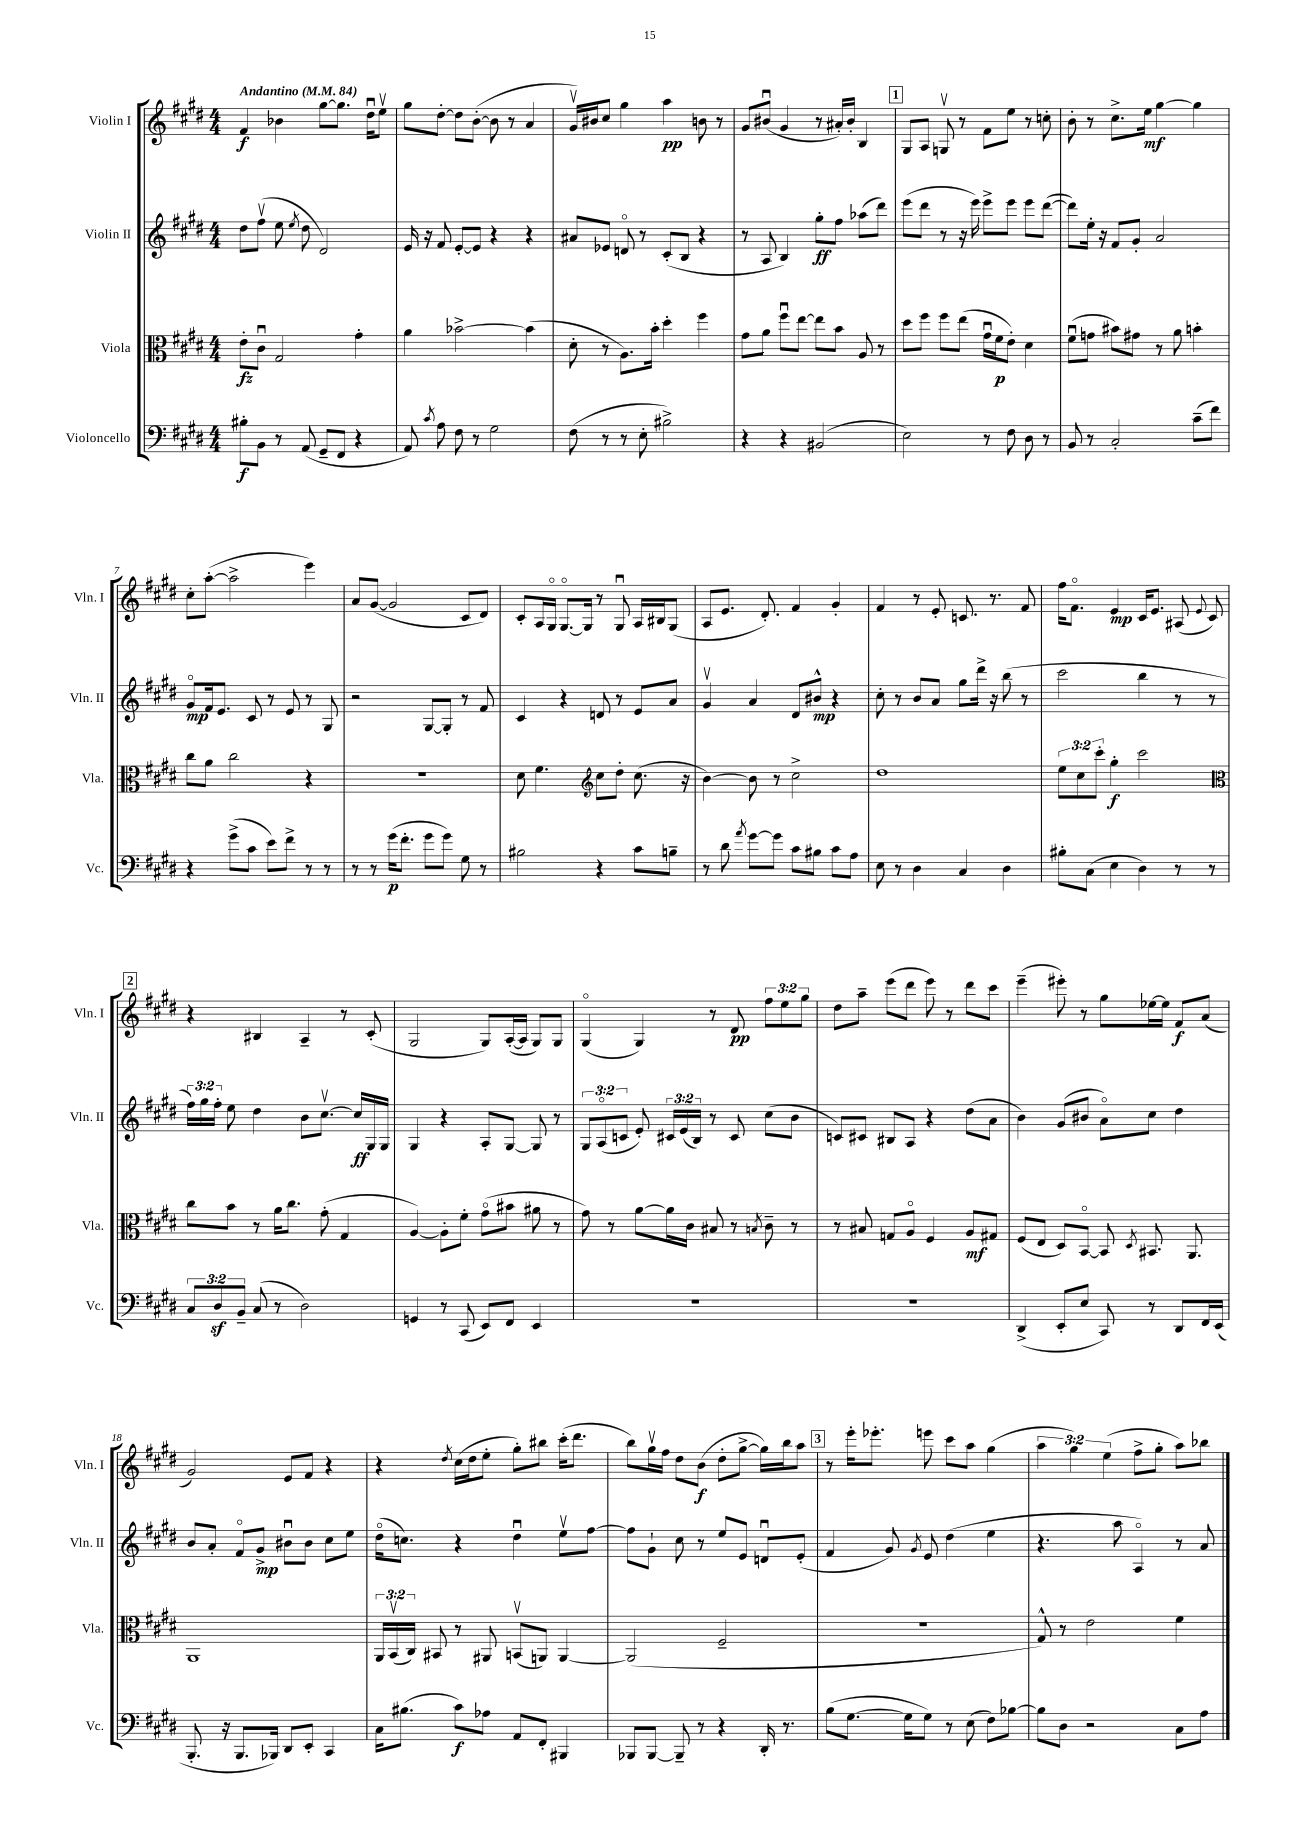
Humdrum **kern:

**kern	**dynam	**kern	**dynam	**kern	**dynam	**kern	**dynam
*part4	*part4	*part3	*part3	*part2	*part2	*part1	*part1
*staff4	*staff4	*staff3	*staff3	*staff2	*staff2	*staff1	*staff1
*I"Violoncello	*	*I"Viola	*	*I"Violin II	*	*I"Violin I	*
*I'Vc.	*	*I'Vla.	*	*I'Vln. II	*	*I'Vln. I	*
*clefF4	*	*clefC3	*	*clefG2	*	*clefG2	*
*k[f#c#g#d#]	*	*k[f#c#g#d#]	*	*k[f#c#g#d#]	*	*k[f#c#g#d#]	*
*M4/4	*	*M4/4	*	*M4/4	*	*M4/4	*
*MM84	*	*MM84	*	*MM84	*	*MM84	*
=1	=1	=1	=1	=1	=1	=1	=1
!	!	!	!	!	!	!LO:TX:a:B:t=Andantino	!
8B#X'\L	f	8e'\L	fz	8dd#\L	.	4f#/	f
8BB\J	.	8c#u\J	.	(8ff#v\J	.	.	.
8r	.	2G#/	.	8ee\	.	4b-X\	.
.	.	.	.	8qee/	.	.	.
(8AA/	.	.	.	8dd#\	.	.	.
8GG#~/L	.	.	.	2d#/)	.	[8gg#\L	.
8FF#/J	.	.	.	.	.	8.gg#\J]	.
4r	.	4g#'\	.	.	.	.	.
.	.	.	.	.	.	16dd#u\KL	.
.	.	.	.	.	.	8eev\J	.
=2	=2	=2	=2	=2	=2	=2	=2
8AA/)	.	4a\	.	16e/	.	8gg#\L	.
.	.	.	.	16r	.	.	.
8qc#/	.	.	.	.	.	.	.
8A\	.	.	.	8f#/	.	[8dd#'\J	.
8F#\	.	[2b-X^\	.	[8e'/L	.	8dd#\L]	.
8r	.	.	.	8e/J]	.	([8b'\J	.
2G#\	.	.	.	4r	.	8b\]	.
.	.	.	.	.	.	8r	.
.	.	(4b-\]	.	4r	.	4a/	.
=3	=3	=3	=3	=3	=3	=3	=3
(8F#\	.	8d#'\	.	8a#X/L	.	16g#v/LL)	.
.	.	.	.	.	.	16b#X/J	.
8r	.	8r	.	8e-X/J	.	8cc#/J	.
8r	.	8.A\L)	.	8dn/	.	4gg#\	.
8E'\	.	.	.	8r	.	.	.
.	.	16b'\Jk	.	.	.	.	.
2B#X^\)	.	4dd#'\	.	(8c#'/L	.	4aa\	pp
.	.	.	.	8B/J	.	.	.
.	.	4ff#\	.	4r	.	8bn\	.
.	.	.	.	.	.	8r	.
=4	=4	=4	=4	=4	=4	=4	=4
4r	.	8g#\L	.	8r	.	8g#/L	.
.	.	8a\J	.	8A/	.	(8b#Xu/J	.
4r	.	8ff#u\L	.	4B/)	.	4g#/	.
.	.	[8ee\J	.	.	.	.	.
(2BB#X/	.	8ee\L]	.	8gg#'\L	ff	8r	.
.	.	8b\J	.	8ff#\J	.	16a#X'/LL)	.
.	.	.	.	.	.	16b#'/JJ	.
.	.	8A/	.	(8aa-X\L	.	4B/	.
.	.	8r	.	8ddd#\J)	.	.	.
!!LO:REH:place=s1:t=1
=5	=5	=5	=5	=5	=5	=5	=5
2E\)	.	8dd#\L	.	(8eee\L	.	8G#/L	.
.	.	8ff#\J	.	8ddd#\J	.	8A/J	.
.	.	8ff#\L	.	8r	.	8Gnv/	.
.	.	(8ee\J	.	16r	.	8r	.
.	.	.	.	16eee\)	.	.	.
8r	.	16g#u\LL	.	8eee^\L	.	8f#\L	.
.	.	16f#\J	p	.	.	.	.
8F#\	.	8e'\J)	.	8eee\J	.	8ee\J	.
8D#\	.	4d#\	.	8eee\L	.	8r	.
8r	.	.	.	([8ddd#\J	.	8ccn'\	.
=6	=6	=6	=6	=6	=6	=6	=6
8BB/	.	(8f#u\L	.	8ddd#\L])	.	8b'\	.
8r	.	8gn\J	.	16ee'\Jk	.	8r	.
.	.	.	.	16r	.	.	.
2C#'/	.	8b#X\L)	.	8f#/L	.	8.cc#^\L	.
.	.	8g#X\J	.	8g#'/J	.	.	.
.	.	.	.	.	.	16ee\Jk	mf
.	.	8r	.	2a/	.	[4gg#\	.
.	.	8a\	.	.	.	.	.
(8c#~\L	.	4bn'\	.	.	.	4gg#\]	.
8f#\J)	.	.	.	.	.	.	.
!!LO:LB:g=z
=7	=7	=7	=7	=7	=7	=7	=7
4r	.	8cc#\L	.	8g#/L	mp	8cc#'\L	.
.	.	8a\J	.	16f#/k	.	([8aa'\J	.
.	.	.	.	8.e/J	.	.	.
(8g#^\L	.	2cc#\	.	.	.	2aa^\]	.
8c#\J	.	.	.	8c#/	.	.	.
8e\L)	.	.	.	8r	.	.	.
8f#^\J	.	.	.	8e/	.	.	.
8r	.	4r	.	8r	.	4eee\)	.
8r	.	.	.	8G#/	.	.	.
=8	=8	=8	=8	=8	=8	=8	=8
8r	.	1r	.	2r	.	8a/L	.
8r	.	.	.	.	.	([8g#/J	.
(16g#\KL	p	.	.	.	.	2g#/]	.
8.f#'\J	.	.	.	.	.	.	.
8g#\L	.	.	.	[8G#/L	.	.	.
8g#\J)	.	.	.	8G#'/J]	.	.	.
8G#\	.	.	.	8r	.	8c#/L	.
8r	.	.	.	8f#/	.	8d#/J)	.
=9	=9	=9	=9	=9	=9	=9	=9
2B#X\	.	8d#\	.	4c#/	.	8c#'/L	.
.	.	4.f#\	.	.	.	16A/L	.
.	.	.	.	.	.	16G#/JJ	.
.	.	.	.	4r	.	[8.G#/L	.
.	.	.	.	.	.	16G#/Jk]	.
*	*	*clefG2	*	*	*	*	*
4r	.	8cc#\L	.	8dn/	.	8r	.
.	.	8dd#'\J	.	8r	.	8G#u/	.
8c#\L	.	(8.cc#\	.	8e/L	.	16A/LL	.
.	.	.	.	.	.	16B#X/J	.
8Bn~\J	.	.	.	8a/J	.	(8G#/J	.
.	.	16r	.	.	.	.	.
=10	=10	=10	=10	=10	=10	=10	=10
8r	.	[4b\)	.	4g#v/	.	8A/L	.
8d#\	.	.	.	.	.	8.e/J	.
8qa/	.	.	.	.	.	.	.
[8g#\L	.	8b\]	.	4a/	.	.	.
.	.	.	.	.	.	8.d#'/)	.
8g#\J]	.	8r	.	.	.	.	.
8c#\L	.	2cc#^\	.	8d#/L	.	4f#/	.
8B#X\J	.	.	.	8b#X^^/J	mp	.	.
8c#\L	.	.	.	4r	.	4g#'/	.
8A\J	.	.	.	.	.	.	.
=11	=11	=11	=11	=11	=11	=11	=11
8E\	.	1dd#	.	8cc#'\	.	4f#/	.
8r	.	.	.	8r	.	.	.
4D#\	.	.	.	8b/L	.	8r	.
.	.	.	.	8a/J	.	8e'/	.
4C#/	.	.	.	8gg#\L	.	8.cn/	.
.	.	.	.	16ddd#^\Jk	.	.	.
.	.	.	.	16r	.	8.r	.
4D#\	.	.	.	(8bb\	.	.	.
.	.	.	.	8r	.	8f#/	.
=12	=12	=12	=12	=12	=12	=12	=12
8B#X'\L	.	12ee\L	.	2ccc#\	.	16ff#\KL	.
.	.	.	.	.	.	8.f#\J	.
.	.	12cc#\	.	.	.	.	.
(8C#\J	.	.	.	.	.	.	.
.	.	12ccc#'\J	.	.	.	.	.
4E\	.	4gg#'\	f	.	.	4e/	mp
4D#\)	.	2ccc#\	.	4bb\	.	16c#/KL	.
.	.	.	.	.	.	8.e/J	.
8r	.	.	.	8r	.	(8A#X/	.
.	.	.	.	.	.	8qqe/	.
8r	.	.	.	8r	.	8c#/)	.
!!LO:LB:g=z
!!LO:REH:place=s1:t=2
=13	=13	=13	=13	=13	=13	=13	=13
*	*	*clefC3	*	*	*	*	*
12C#/L	.	8cc#\L	.	24ff#\LL)	.	4r	.
.	.	.	.	24gg#\	.	.	.
12D#z/	.	.	.	24ff#'\JJ	.	.	.
.	.	8b\J	.	8ee\	.	.	.
12BB~/J	.	.	.	.	.	.	.
(8C#/	.	8r	.	4dd#\	.	4B#X/	.
8r	.	16a\KL	.	.	.	.	.
.	.	8.cc#\J	.	.	.	.	.
2D#\)	.	.	.	8b\L	.	4A~/	.
.	.	(8g#'\	.	[8.cc#v\J	.	.	.
.	.	4G#/	.	.	.	8r	.
.	.	.	.	16cc#/LL]	ff	.	.
.	.	.	.	16G#/	.	(8c#'/	.
.	.	.	.	16G#/JJ	.	.	.
=14	=14	=14	=14	=14	=14	=14	=14
4GGn/	.	[4A/)	.	4G#/	.	2G#/	.
8r	.	8A'\L]	.	4r	.	.	.
(8CC#/	.	8f#'\J	.	.	.	.	.
8EE/L)	.	(8g#\L	.	8A'/L	.	8G#/L)	.
8FF#/J	.	8b#X\J	.	[8G#/J	.	([16A'/L	.
.	.	.	.	.	.	16A/JJ]	.
4EE/	.	8a#X\	.	8G#/]	.	8G#/L)	.
.	.	8r	.	8r	.	8G#/J	.
=15	=15	=15	=15	=15	=15	=15	=15
1r	.	8g#\)	.	12G#/L	.	(4G#/	.
.	.	.	.	(12A/	.	.	.
.	.	8r	.	.	.	.	.
.	.	.	.	12cn/J	.	.	.
.	.	[8a\L	.	8e'/)	.	4G#/)	.
.	.	16a\L]	.	24c#X/LL	.	.	.
.	.	.	.	(24e/	.	.	.
.	.	16c#\JJ	.	.	.	.	.
.	.	.	.	24B/JJ)	.	.	.
.	.	8B#X/	.	8r	.	8r	.
.	.	8r	.	8c#/	.	8d#/	pp
.	.	8qBn/	.	.	.	.	.
.	.	8c#~\	.	(8cc#\L	.	12ff#\L	.
.	.	.	.	.	.	12ee\	.
.	.	8r	.	8b\J	.	.	.
.	.	.	.	.	.	12gg#\J	.
=16	=16	=16	=16	=16	=16	=16	=16
1r	.	8r	.	8cn/L)	.	8dd#\L	.
.	.	8B#X/	.	8c#X/J	.	8aa~\J	.
.	.	8Gn/L	.	8B#X/L	.	(8eee\L	.
.	.	8A/J	.	8A/J	.	8ddd#\J	.
.	.	4F#/	.	4r	.	8eee\)	.
.	.	.	.	.	.	8r	.
.	.	8A/L	mf	(8dd#\L	.	8ddd#\L	.
.	.	8G#X/J	.	8a\J	.	8ccc#\J	.
=17	=17	=17	=17	=17	=17	=17	=17
(4DD#^/	.	(8F#/L	.	4b\)	.	(4eee~\	.
.	.	8E/J	.	.	.	.	.
8EE'/L	.	8D#/L)	.	(8g#/L	.	8eee#X'\)	.
8E/J	.	[8BB/J	.	8b#X/J	.	8r	.
8CC#/)	.	8BB/]	.	8a\L)	.	8gg#\L	.
.	.	8qD#/	.	.	.	.	.
8r	.	8.BB#X/	.	8cc#\J	.	[16ee-X\L	.
.	.	.	.	.	.	16ee-\JJ]	.
8DD#/L	.	.	.	4dd#\	.	8f#/L	f
.	.	8.AA/	.	.	.	.	.
16FF#/L	.	.	.	.	.	(8a/J	.
(16EE/JJ	.	.	.	.	.	.	.
!!LO:LB:g=z
=18	=18	=18	=18	=18	=18	=18	=18
8.BBB'/	.	1AA	.	8b/L	.	2g#/)	.
.	.	.	.	8a'/J	.	.	.
16r	.	.	.	.	.	.	.
8.BBB/L	.	.	.	8f#/L	.	.	.
.	.	.	.	8g#^/J	mp	.	.
16BBB-X/Jk)	.	.	.	.	.	.	.
8DD#/L	.	.	.	8b#Xu\L	.	8e/L	.
8EE'/J	.	.	.	8b#\J	.	8f#/J	.
4CC#/	.	.	.	8cc#\L	.	4r	.
.	.	.	.	8ee\J	.	.	.
=19	=19	=19	=19	=19	=19	=19	=19
16C#\KL	.	24AA/LL	.	(16dd#\KL	.	4r	.
.	.	(24BBv/	.	.	.	.	.
(8.B#X\J	.	.	.	8.ccn\J)	.	.	.
.	.	24C#/JJ)	.	.	.	.	.
.	.	8BB#X/	.	.	.	.	.
.	.	.	.	.	.	8qdd#/	.
8c#\L)	f	8r	.	4r	.	(16cc#\LL	.
.	.	.	.	.	.	16dd#\J	.
8A-X\J	.	8AA#X/	.	.	.	8ee'\J	.
8AA/L	.	(8BBnv/L	.	4dd#u\	.	8gg#'\L)	.
8FF#'/J	.	8AAn/J)	.	.	.	8bb#X\J	.
4BBB#X/	.	[4AA/	.	8eev\L	.	(16ccc#'\KL	.
.	.	.	.	.	.	8.ddd#\J	.
.	.	.	.	[8ff#\J	.	.	.
=20	=20	=20	=20	=20	=20	=20	=20
8BBB-X/L	.	(2AA/]	.	8ff#\L]	.	8bb\L)	.
[8BBB-/J	.	.	.	8g#`\J	.	16gg#v\L	.
.	.	.	.	.	.	16ff#\JJ	.
8BBB-~/]	.	.	.	8cc#\	.	8dd#\L	.
8r	.	.	.	8r	.	(8b\J	f
4r	.	2F#~/	.	8ee/L	.	8dd#'\L	.
.	.	.	.	8e/J	.	[8gg#^\J	.
16DD#'/	.	.	.	8dnu/L	.	16gg#\LL])	.
8.r	.	.	.	.	.	16bb\J	.
.	.	.	.	(8e'/J	.	8aa\J	.
!!LO:REH:place=s1:t=3
=21	=21	=21	=21	=21	=21	=21	=21
(8B\L	.	1r	.	4f#/	.	8r	.
[8.G#\J	.	.	.	.	.	16eee'\KL	.
.	.	.	.	.	.	8.eee-X'\J	.
.	.	.	.	8g#/)	.	.	.
16G#\KL]	.	.	.	.	.	.	.
.	.	.	.	8qg#/	.	.	.
8G#\J)	.	.	.	8e/	.	8eeen\	.
8r	.	.	.	(4dd#\	.	8ccc#\L	.
(8E\	.	.	.	.	.	8aa\J	.
8F#\L)	.	.	.	4ee\	.	(4gg#\	.
[8B-X\J	.	.	.	.	.	.	.
=22	=22	=22	=22	=22	=22	=22	=22
8B-\L]	.	8G#^^/)	.	4.r	.	6aa\	.
8D#\J	.	8r	.	.	.	.	.
.	.	.	.	.	.	6gg#\)	.
2r	.	2e\	.	.	.	.	.
.	.	.	.	.	.	(6ee\	.
.	.	.	.	8aa\	.	.	.
.	.	.	.	4A/)	.	8ff#^\L	.
.	.	.	.	.	.	8gg#'\J	.
8C#\L	.	4f#\	.	8r	.	8aa\L)	.
8A\J	.	.	.	8a/	.	8bb-X\J	.
==	==	==	==	==	==	==	==
*-	*-	*-	*-	*-	*-	*-	*-
